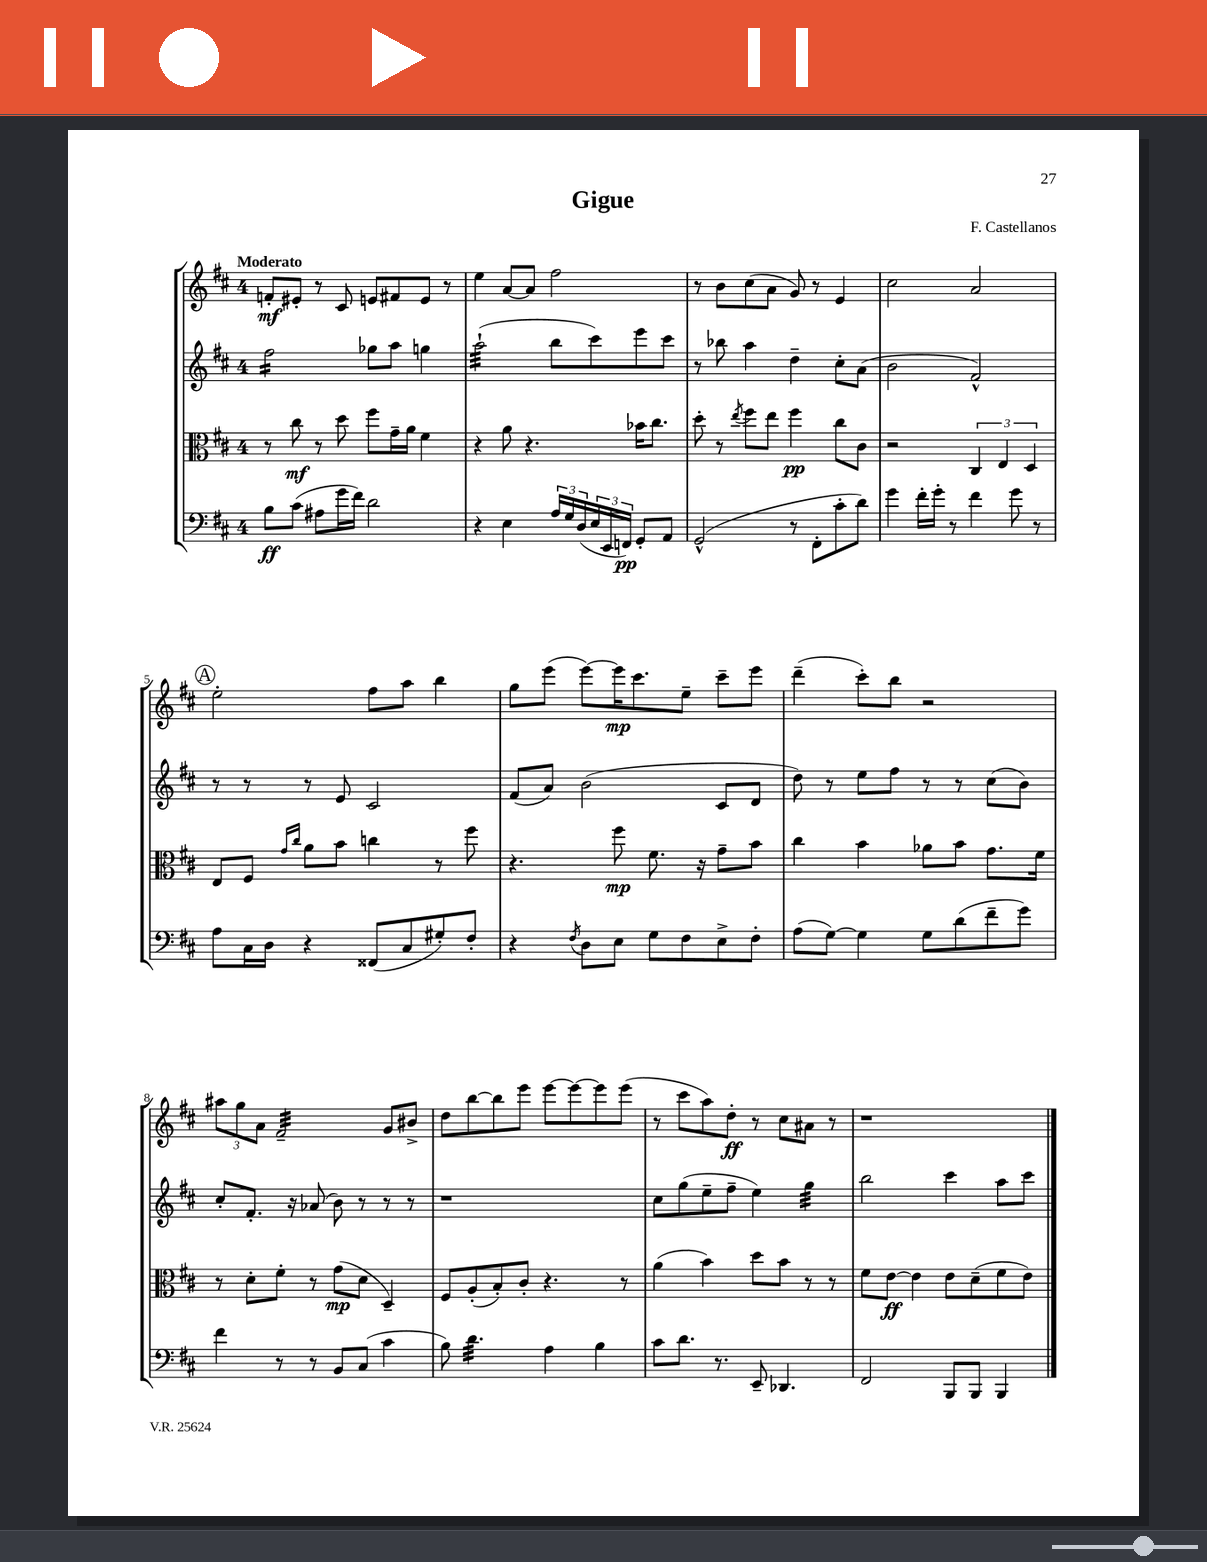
\header { title = "Gigue" composer = "F. Castellanos" }
<<
\new StaffGroup <<
\new Staff = "s0" {
    \clef treble \key d \major \once \override Staff.TimeSignature.style = #'single-digit \time 4/4 \tempo "Moderato"
    f'8-.\mf eis'8-. r8 cis'8 e'8 fis'8 e'8 r8 |
    e''4 a'8~ a'8 fis''2 |
    r8 b'8 cis''8( a'8 g'8) r8 e'4 |
    cis''2 a'2 |
    \mark \markup { \circle "A" } e''2-. fis''8 a''8 b''4 |
    g''8 e'''8( e'''8~) e'''16\mp cis'''8. e''8-- cis'''8-- e'''8 |
    d'''4--( cis'''8-.) b''8 r2 |
    \tuplet 3/2 { ais''8 g''8 a'8 } fis'2:32-- g'8 bis'8-> |
    d''8 b''8~ b''8 e'''8 e'''8~ e'''8~ e'''8 e'''8( |
    r8 cis'''8 a''8) d''8-.\ff r8 cis''8 ais'8 r8 |
    r1 \bar "|." |
}
\new Staff = "s1" {
    \clef treble \key d \major \once \override Staff.TimeSignature.style = #'single-digit \time 4/4
    fis''2:16 ges''8 a''8 g''4 |
    a''2:32-!( b''8 cis'''8) e'''8 cis'''8 |
    r8 bes''8 a''4 d''4-- cis''8-. a'8( |
    b'2 fis'2-^) |
    \mark \markup { \circle "A" } r8 r8 r8 e'8 cis'2 |
    fis'8( a'8) b'2( cis'8 d'8 |
    d''8) r8 e''8 fis''8 r8 r8 cis''8( b'8) |
    cis''8-. fis'8.-. r16 aes'8( b'8) r8 r8 r8 |
    r1 |
    cis''8 g''8( e''8-- fis''8-- e''4) g''4:32 |
    b''2 cis'''4 a''8 cis'''8 \bar "|." |
}
\new Staff = "s2" {
    \clef alto \key d \major \once \override Staff.TimeSignature.style = #'single-digit \time 4/4
    r8 cis''8\mf r8 d''8 fis''8 g'16-- a'16 fis'4 |
    r4 a'8 r4. bes'16 cis''8. |
    d''8-. r8 \acciaccatura { e''8 } fis''8 e''8 fis''4\pp cis''8 cis'8 |
    r2 \tuplet 3/2 { cis4 e4 d4 } |
    \mark \markup { \circle "A" } e8 fis8 \grace { g'16 cis''16 } a'8 b'8 c''4 r8 fis''8 |
    r4. fis''8\mp fis'8. r16 g'8-- b'8 |
    cis''4 b'4 aes'8 b'8 g'8. fis'16 |
    r8 d'8-. fis'8-. r8 g'8\mp( d'8 d4--) |
    fis8 a8-.( b8-.) cis'8-. r4. r8 |
    a'4( b'4) d''8 b'8 r8 r8 |
    fis'8 e'8~\ff e'4 e'8 d'8--( fis'8 e'8) \bar "|." |
}
\new Staff = "s3" {
    \clef bass \key d \major \once \override Staff.TimeSignature.style = #'single-digit \time 4/4
    b8\ff cis'8( ais8 g'16 fis'16) d'2 |
    r4 e4 \tuplet 3/2 { a16 g16 d16( } \tuplet 3/2 { e16 e,16 f,16\pp) } g,8-. a,8 |
    g,2-^( r8 fis,8-. cis'8-. d'8) |
    g'4 fis'16-. g'16-. r8 fis'4 g'8 r8 |
    \mark \markup { \circle "A" } a8 cis16 d16 r4 fisis,8( cis8 gis8-.) fis8-. |
    r4 \acciaccatura { fis8 } d8 e8 g8 fis8 e8-> fis8-. |
    a8( g8~) g4 g8 d'8( fis'8-- g'8) |
    fis'4 r8 r8 b,8 cis8( cis'4 |
    b8) d'4.:32 a4 b4 |
    cis'8 d'8. r8. e,8-- des,4. |
    fis,2 b,,8 b,,8 b,,4 \bar "|." |
}
>>
>>
